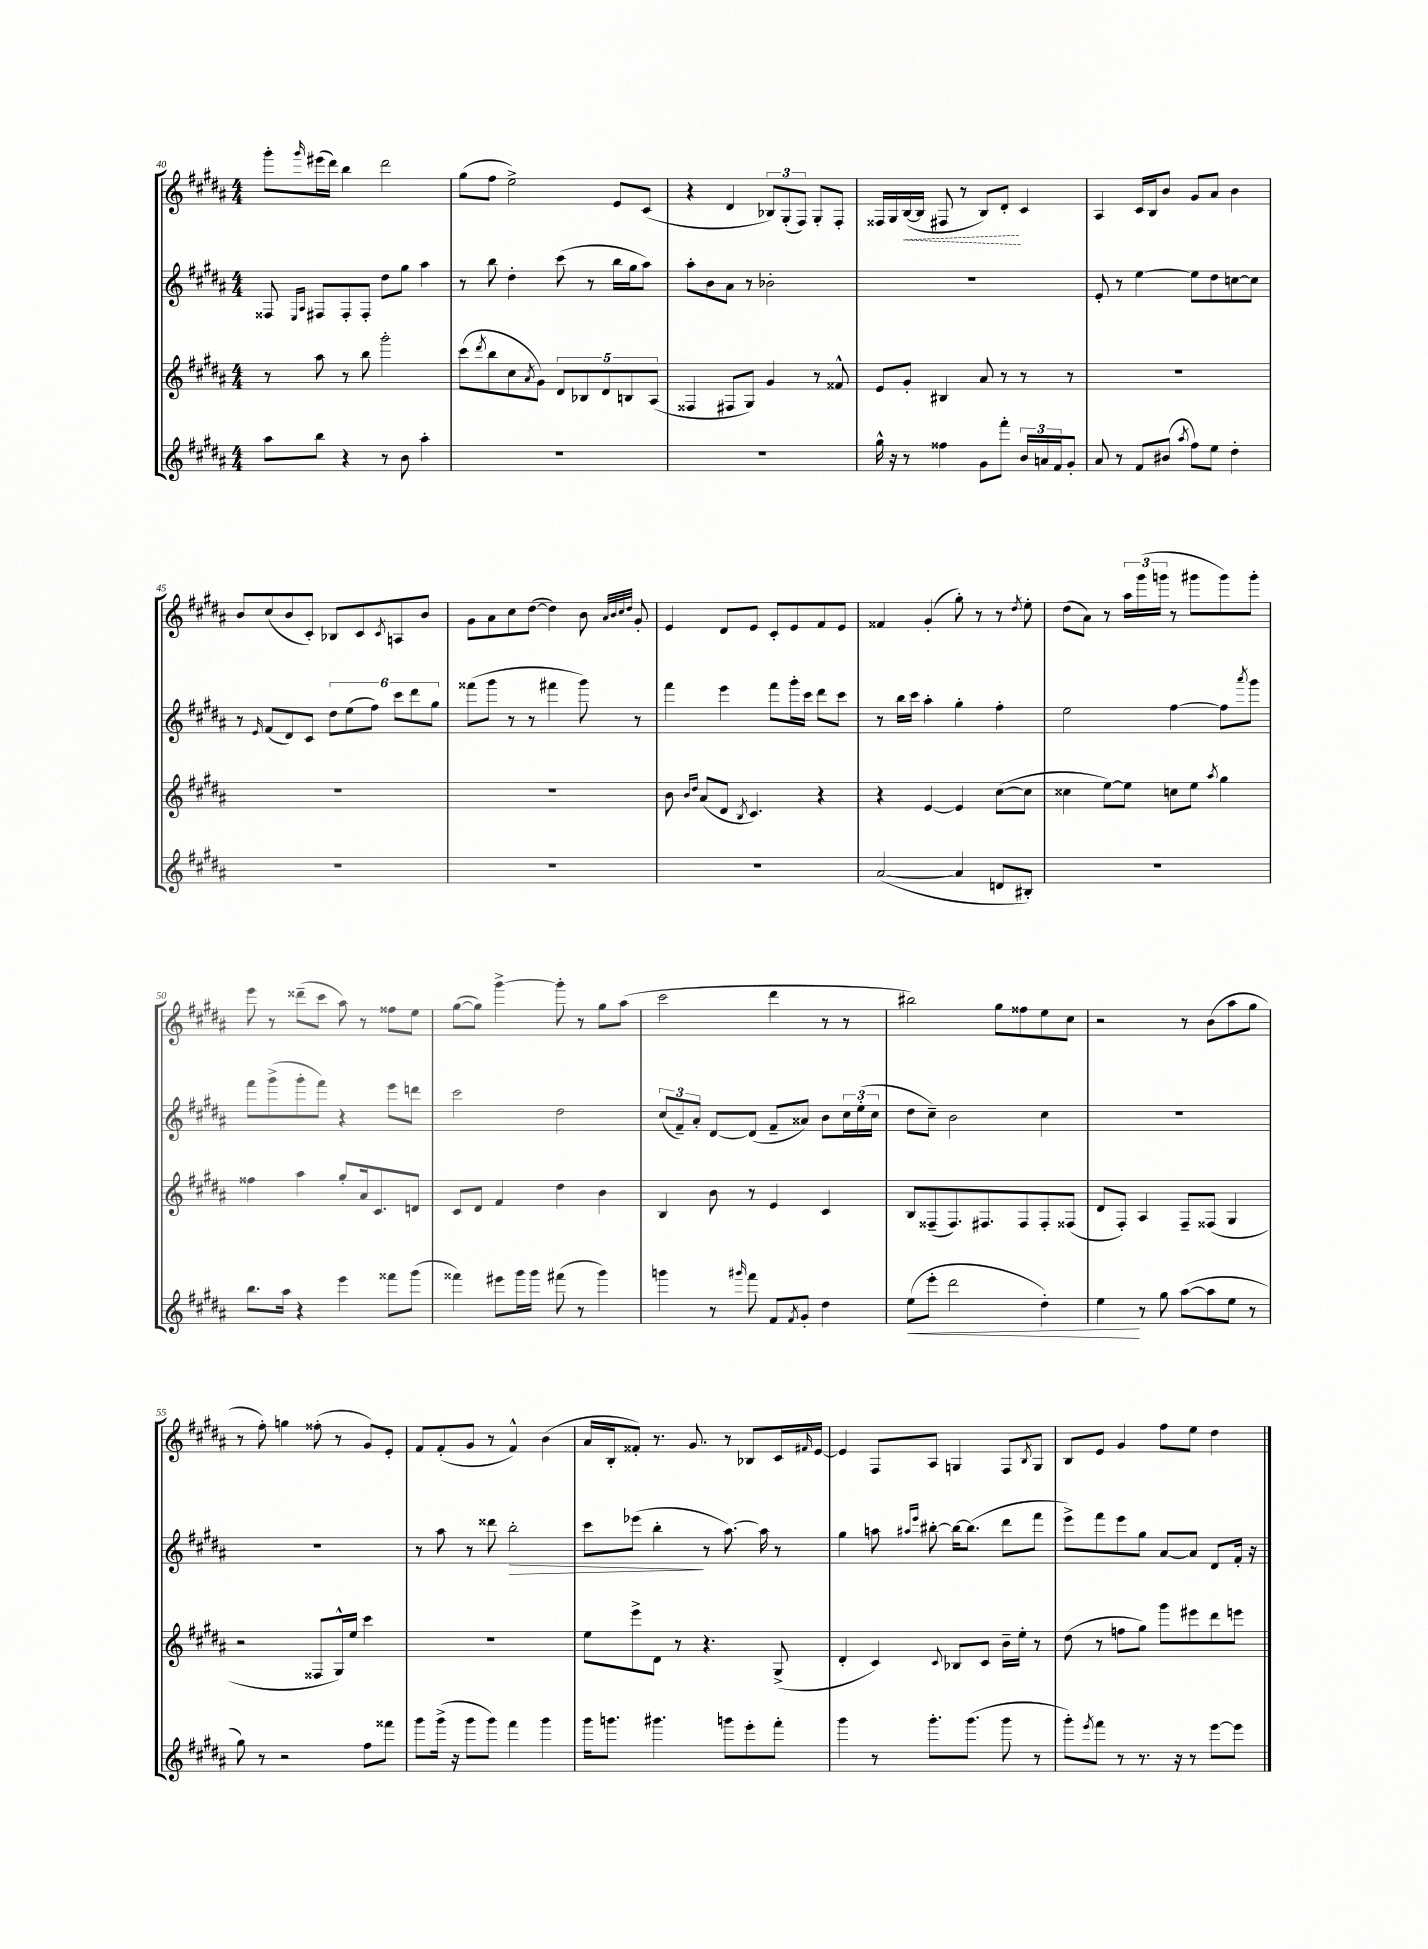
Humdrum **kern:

**kern	**kern	**kern	**kern
*staff4	*staff3	*staff2	*staff1
*clefG2	*clefG2	*clefG2	*clefG2
*k[f#c#g#d#a#]	*k[f#c#g#d#a#]	*k[f#c#g#d#a#]	*k[f#c#g#d#a#]
*M4/4	*M4/4	*M4/4	*M4/4
8aa#	8r	8F##	8ggg#'
.	.	16qqE	.
.	.	16qqA#	16qqggg#
8bb	8aa#	8F#	(16eee#
.	.	.	16ddd#)
4r	8r	8F#'	4bb
.	8bb	8F#'	.
8r	2ggg#'	8dd#	2ddd#
8b	.	8gg#	.
4aa#'	.	4aa#	.
=	=	=	=
1r	(8ccc#	8r	(8gg#
.	8qddd#	.	.
.	8bb	8bb	8ff#
.	8cc#	4dd#'	2ee^)
.	8qa#	.	.
.	8g#)	.	.
.	10d#	(8ccc#	.
.	10B-	.	.
.	.	8r	.
.	10d#	.	.
.	.	16bb	8e
.	10B	.	.
.	.	16gg#	.
.	.	8aa#)	(8c#
.	(10A#	.	.
=	=	=	=
1r	4F##	8aa#'	4r
.	.	8b	.
.	8F#	8a#	4d#
.	8G#)	8r	.
.	4g#	2b-'	12B-)
.	.	.	(12G#'
.	.	.	12F#)
.	8r	.	8G#'
.	8f##^^	.	8F#'
=	=	=	=
16gg#^^	8e	1r	16F##
16r	.	.	16G#
8r	8g#'	.	([16B
.	.	.	16B]
4ff##	4B#	.	8F#
.	.	.	8r
8g#	8a#	.	8B)
8fff#'	8r	.	8d#'
24b	8r	.	4c#
24a	.	.	.
24f#	.	.	.
8g#'	8r	.	.
=	=	=	=
8a#	1r	8e'	4A#
8r	.	8r	.
8f#	.	[4ee	16c#
.	.	.	16B
(8b#	.	.	8b
8qaa#	.	.	.
8ff#)	.	8ee]	8g#
8ee	.	8dd#	8a#
4dd#'	.	[8cc	4b
.	.	8cc]	.
=	=	=	=
1r	1r	8r	8b
.	.	16qqe	.
.	.	(8f#	(8cc#
.	.	8d#)	8b
.	.	8c#	8c#')
.	.	12dd#	8B-
.	.	(12ee	.
.	.	.	8c#
.	.	12ff#)	.
.	.	.	8qc#
.	.	12ccc#	8A
.	.	12ddd#	.
.	.	.	8b
.	.	12gg#	.
=	=	=	=
1r	1r	(8fff##	8g#
.	.	8ggg#	8a#
.	.	8r	8cc#
.	.	8r	([8dd#
.	.	4fff#	4dd#])
.	.	8ggg#)	8b
.	.	.	32qqa#
.	.	.	32qqb
.	.	.	32qqcc#
.	.	.	32qqdd#
.	.	8r	8g#'
=	=	=	=
1r	8b	4fff#	4e
.	16qqb	.	.
.	16qqdd#	.	.
.	(8a#	.	.
.	8d#	4eee	8d#
.	8qB	.	.
.	4.c#)	.	8e
.	.	8fff#	8c#'
.	.	16ggg#'	8e
.	.	16ccc#	.
.	4r	8ddd#	8f#
.	.	8ccc#	8e
=	=	=	=
([2a#	4r	8r	4f##
.	.	16bb	.
.	.	16ccc#	.
.	[4e	4aa#'	(4g#'
4a#]	4e]	4gg#'	8gg#')
.	.	.	8r
8d	([8cc#	4ff#'	8r
.	.	.	8qdd#
8B#')	8cc#]	.	8ee'
=	=	=	=
1r	4cc##	2ee	(8dd#
.	.	.	8a#)
.	[8ee)	.	8r
.	8ee]	.	24aa#
.	.	.	(24ggg#
.	.	.	24ggg
.	8cc	[4ff#	8r
.	8ee	.	8ggg#
.	8qaa#	.	.
.	4gg#	8ff#]	8ggg#)
.	.	8qaaa#	.
.	.	8ggg#	8ggg#'
=	=	=	=
8.bb	4ff##	8fff#	8eee
.	.	(8ggg#^	8r
16aa#	.	.	.
4r	4aa#	8ggg#'	(8ddd##~
.	.	8fff#)	8ccc#
4eee	8gg#'	4r	8aa#)
.	16a#	.	8r
.	8.c#	.	.
8fff##	.	8eee	8ff##
(8ggg#	8d	8ddd	8ee
=	=	=	=
4fff##)	8c#	2ccc#	([8gg#
.	8d#	.	8gg#])
8eee#	4f#	.	[4ggg#^
16ggg#	.	.	.
16ggg#	.	.	.
(8fff#	4dd#	2dd#	8ggg#']
8r	.	.	8r
4ggg#)	4b	.	8gg#
.	.	.	(8aa#
=	=	=	=
4ggg	4B	(12cc#	2ccc#
.	.	12f#~)	.
.	.	12a#'	.
8r	8b	[8d#	.
16qqggg#	.	.	.
8fff#	8r	(8d#]	.
8f#	4e	8f#~	4ddd#
8qf#	.	.	.
8g#'	.	8a##)	.
4dd#	4c#	8b	8r
.	.	24cc#	8r
.	.	(24ee'	.
.	.	24cc#	.
=	=	=	=
(8ee	8B	8dd#	2bb#)
8eee'	(8F##~	8cc#~)	.
2ddd#	8.F##)	2b	.
.	8.F#	.	.
.	.	.	8gg#
.	8F#	.	8ff##
4dd#')	8F#'	4cc#	8ee
.	(8F##	.	8cc#
=	=	=	=
4ee	8d#	1r	2r
.	8F#')	.	.
8r	4A#	.	.
8gg#	.	.	.
([8aa#	8F#~	.	8r
8aa#]	(8F##	.	(8b
8ee	4G#	.	8aa#
8r	.	.	8gg#
=	=	=	=
8gg#)	2r	1r	8r
8r	.	.	8ff#')
2r	.	.	4gg
.	8F##	.	(8ff##'
.	16G#^^)	.	8r
.	16ee	.	.
8ff#	4ccc#	.	8g#)
8fff##	.	.	8e'
=	=	=	=
8ggg#	1r	8r	8f#
(16ggg#^	.	8aa#	(8f#'
16r	.	.	.
8ggg#	.	8r	8g#
8ggg#)	.	8ddd##	8r
4fff#	.	2bb'	4f#^^)
4ggg#	.	.	(4b
=	=	=	=
16ggg#	8ee	8ccc#	16a#
8.ggg	.	.	16B'
.	8eee^	(8eee-	8f##')
4.ggg#	8d#	4bb'	8.r
.	8r	.	.
.	.	.	8.g#
.	4.r	8r	.
8ggg	.	[8.aa#)	8r
8eee'	.	.	8B-
.	.	16aa#]	.
8fff#'	(8G#^	8r	16c#
.	.	.	16qqf#
.	.	.	[16e
=	=	=	=
4ggg#	4d#'	4gg#	4e]
8r	4c#)	8aa	8F#
.	.	16qqaa#	.
.	.	16qqeee	.
8.ggg#'	.	[8bb#'	8A#
.	8qqc#	.	.
.	8B-	16bb#_	4G
(8.ggg#	.	(8.bb#]	.
.	8c#	.	.
8ggg#	16b~	8ddd#	8F#
.	16ee'	.	.
.	.	.	8qB
8r	8r	8fff#	8G
=	=	=	=
8ggg#')	(8dd#	8eee^)	8B
8qeee	.	.	.
8fff#	8r	8fff#	8e
8r	8ff	8eee	4g#
8.r	8gg#)	8gg#	.
.	8ggg#	[8a#	8ff#
16r	.	.	.
8r	8eee#	8a#]	8ee
[8eee	8ddd#	8d#	4dd#
8eee]	8eee	16f#'	.
.	.	16r	.
==	==	==	==
*-	*-	*-	*-
